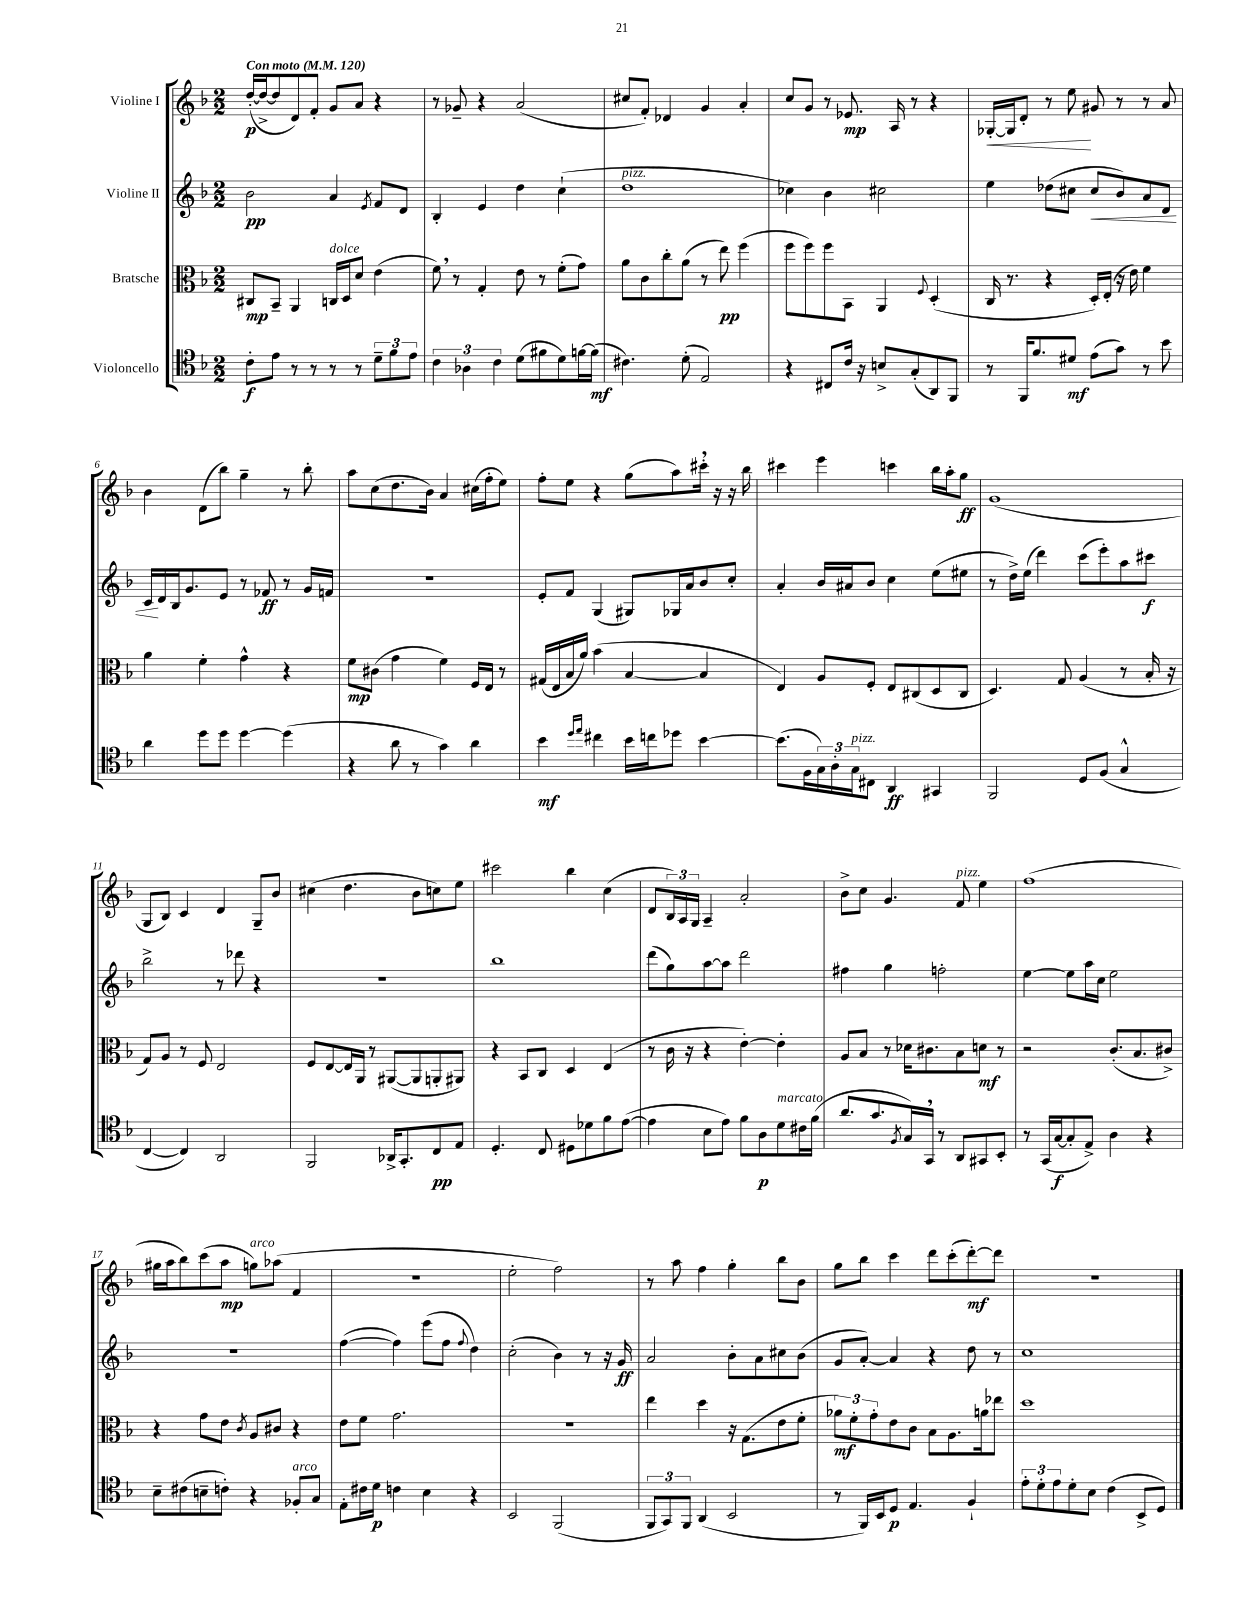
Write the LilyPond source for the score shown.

<<
\new StaffGroup <<
\new Staff = "s0" \with { instrumentName = "Violine I" } {
    \clef treble \key f \major \numericTimeSignature \time 2/2 \tempo "Con moto" 4 = 120
    d''16~-.\p( d''16~-> d''8 d'8) f'8-. g'8 a'8 r4 |
    r8 ges'8-- r4 a'2( |
    cis''8 f'8-.) des'4 g'4 a'4-. |
    c''8 g'8 r8 ees'8.\mp a16 r8 r4 |
    ges16~-.\< ges16 d'8-. r8 e''8\! gis'8 r8 r8 a'8 |
    bes'4 d'8( bes''8) g''4-- r8 bes''8-. |
    a''8 c''8( d''8. bes'16) a'4 cis''16( f''16-. e''8) |
    f''8-. e''8 r4 g''8( a''8) cis'''16-. \breathe r16 r16 bes''16 |
    cis'''4 e'''4 c'''4 bes''16 a''16-. g''8\ff |
    g'1( |
    g8 bes8) c'4 d'4 g8-- bes'8 |
    cis''4( d''4. bes'8 c''8) e''8 |
    cis'''2 bes''4 c''4( |
    d'8 \tuplet 3/2 { bes16) a16 g16 } a4-- a'2-. |
    bes'8-> c''8 g'4. f'8^\markup { \italic "pizz." } e''4 |
    f''1( |
    gis''16 a''16 bes''8) c'''8( a''8\mp g''8^\markup { \italic "arco" }) aes''8( f'4 |
    r1 |
    e''2-. f''2) |
    r8 a''8 f''4 g''4-. bes''8 bes'8 |
    g''8 bes''8 c'''4 d'''8 c'''8-.( d'''8~-.\mf) d'''8 |
    R1 \bar "|." |
}
\new Staff = "s1" \with { instrumentName = "Violine II" } {
    \clef treble \key f \major \numericTimeSignature \time 2/2
    bes'2\pp a'4 \acciaccatura { e'8 } f'8 d'8 |
    bes4-. e'4 d''4 c''4-!( |
    d''1^\markup { \italic "pizz." } |
    ces''4) bes'4 cis''2 |
    e''4 des''8( cis''8 cis''8\< bes'8) a'8 d'8 |
    c'16\! d'16 bes16 g'8. e'8 r8 fes'8\ff r8 g'16 f'16 |
    R1 |
    e'8-. f'8 g4( gis8) ges16 a'16 bes'8 c''8-. |
    a'4-. bes'16 ais'16 bes'8 c''4 e''8( eis''8 |
    r8 d''16->) e''16( d'''4) c'''8( e'''8-.) a''8 cis'''8\f |
    bes''2-> r8 des'''8 r4 |
    R1 |
    bes''1 |
    d'''8( g''8) a''8~ a''8 d'''2 |
    fis''4 g''4 f''2-. |
    e''4~ e''8 a''16 c''16 e''2 |
    r1 |
    f''4~( f''4) e'''8( f''8 \appoggiatura { f''8 } d''4) |
    c''2-.( bes'4) r8 r16 g'16\ff |
    a'2 bes'8-. a'8 cis''8 bes'8( |
    g'8 a'8~-.) a'4 r4 d''8 r8 |
    c''1 \bar "|." |
}
\new Staff = "s2" \with { instrumentName = "Bratsche" } {
    \clef alto \key f \major \numericTimeSignature \time 2/2
    cis8\mp bes,8-- a,4 c16^\markup { \italic "dolce" } d16 d'8 e'4( |
    f'8) \breathe r8 g4-. e'8 r8 f'8-.( g'8) |
    a'8 c'8 c''8-. a'8( r8 e''8\pp) f''4( |
    f''8 f''8) f''8 bes,8 a,4 \appoggiatura { f8 } d4-.( |
    c16 r8. r4 d16-.) e16-.( r16 e'16) f'4 |
    a'4 f'4-. g'4-^ r4 |
    f'8\mp cis'8( g'4 f'4) f16 e16 r8 |
    gis16( e16 bes16 a'16) bes'4( bes4~ bes4 |
    e4) a8 f8-. e8 cis8( d8 cis8 |
    d4.) g8 a4( r8 bes16-. r16 |
    g8) a8 r8 f8 e2 |
    f8 e8~ e16 a,16 r8 ais,8~( ais,8 a,8-. ais,8) |
    r4 bes,8 c8 d4 e4( |
    r8 c'16 r16 r4 e'4~-.) e'4-. |
    a8 bes8 r8 des'16 cis'8. bes8 d'8\mf r8 |
    r2 c'8.-.( bes8. cis'8->) |
    r4 g'8 e'8 \acciaccatura { c'8 } a8 cis'8 r4 |
    e'8 f'8 g'2. |
    R1 |
    e''4 d''4 r16 g8.( e'8 f'8-. |
    \tuplet 3/2 { aes'8\mf) f'8-. g'8-. } e'8 c'8 bes8 a8. a'16 ees''8 |
    d''1 \bar "|." |
}
\new Staff = "s3" \with { instrumentName = "Violoncello" } {
    \clef tenor \key f \major \numericTimeSignature \time 2/2
    c'8-.\f e'8 r8 r8 r8 r8 \tuplet 3/2 { d'8-- f'8 e'8 } |
    \tuplet 3/2 { c'4 aes4 c'4 } d'8( fis'8 d'8) f'16~ f'16\mf( |
    cis'4.) d'8-.( e2) |
    r4 cis8 c'16 r16 b8-> g8-.( a,8) f,8 |
    r8 f,16 f'8. dis'8\mf e'8( g'8) r8 bes'8 |
    a'4 d''8 d''8 d''4~ d''4( |
    r4 a'8 r8 g'4) a'4 |
    bes'4\mf \grace { d''16 e''16 } cis''4 bes'16 c''16 des''8 bes'4~ |
    bes'8.( f16 \tuplet 3/2 { g16) a16-. g16^\markup { \italic "pizz." } } cis8 a,4\ff gis,4 |
    f,2 d8 f8( g4-^ |
    c4~ c4) a,2 |
    f,2 aes,16-> g,8.-. c8\pp e8 |
    d4.-. c8 dis8 des'8 f'8 e'8~( |
    e'4 bes8 e'8) f'8 a8\p d'8^\markup { \italic "marcato" } cis'16 f'16( |
    a'8. g'8. \acciaccatura { f8 } g16) g,16 \breathe r8 a,8 gis,8 bes,8-. |
    r8 g,16( g16~\f g8-. e8->) a4 r4 |
    bes8-- cis'8( b8-- c'8-.) r4 fes8-.^\markup { \italic "arco" } g8 |
    e8-. cis'16 d'16\p c'4 bes4 r4 |
    bes,2 f,2( |
    \tuplet 3/2 { f,8 g,8) f,8 } a,4( bes,2 |
    r8 f,16) bes,16 d8\p e4. f4-! |
    \tuplet 3/2 { e'8-. d'8-. e'8 } d'8-. bes8 c'4( bes,8-> d8) \bar "|." |
}
>>
>>
